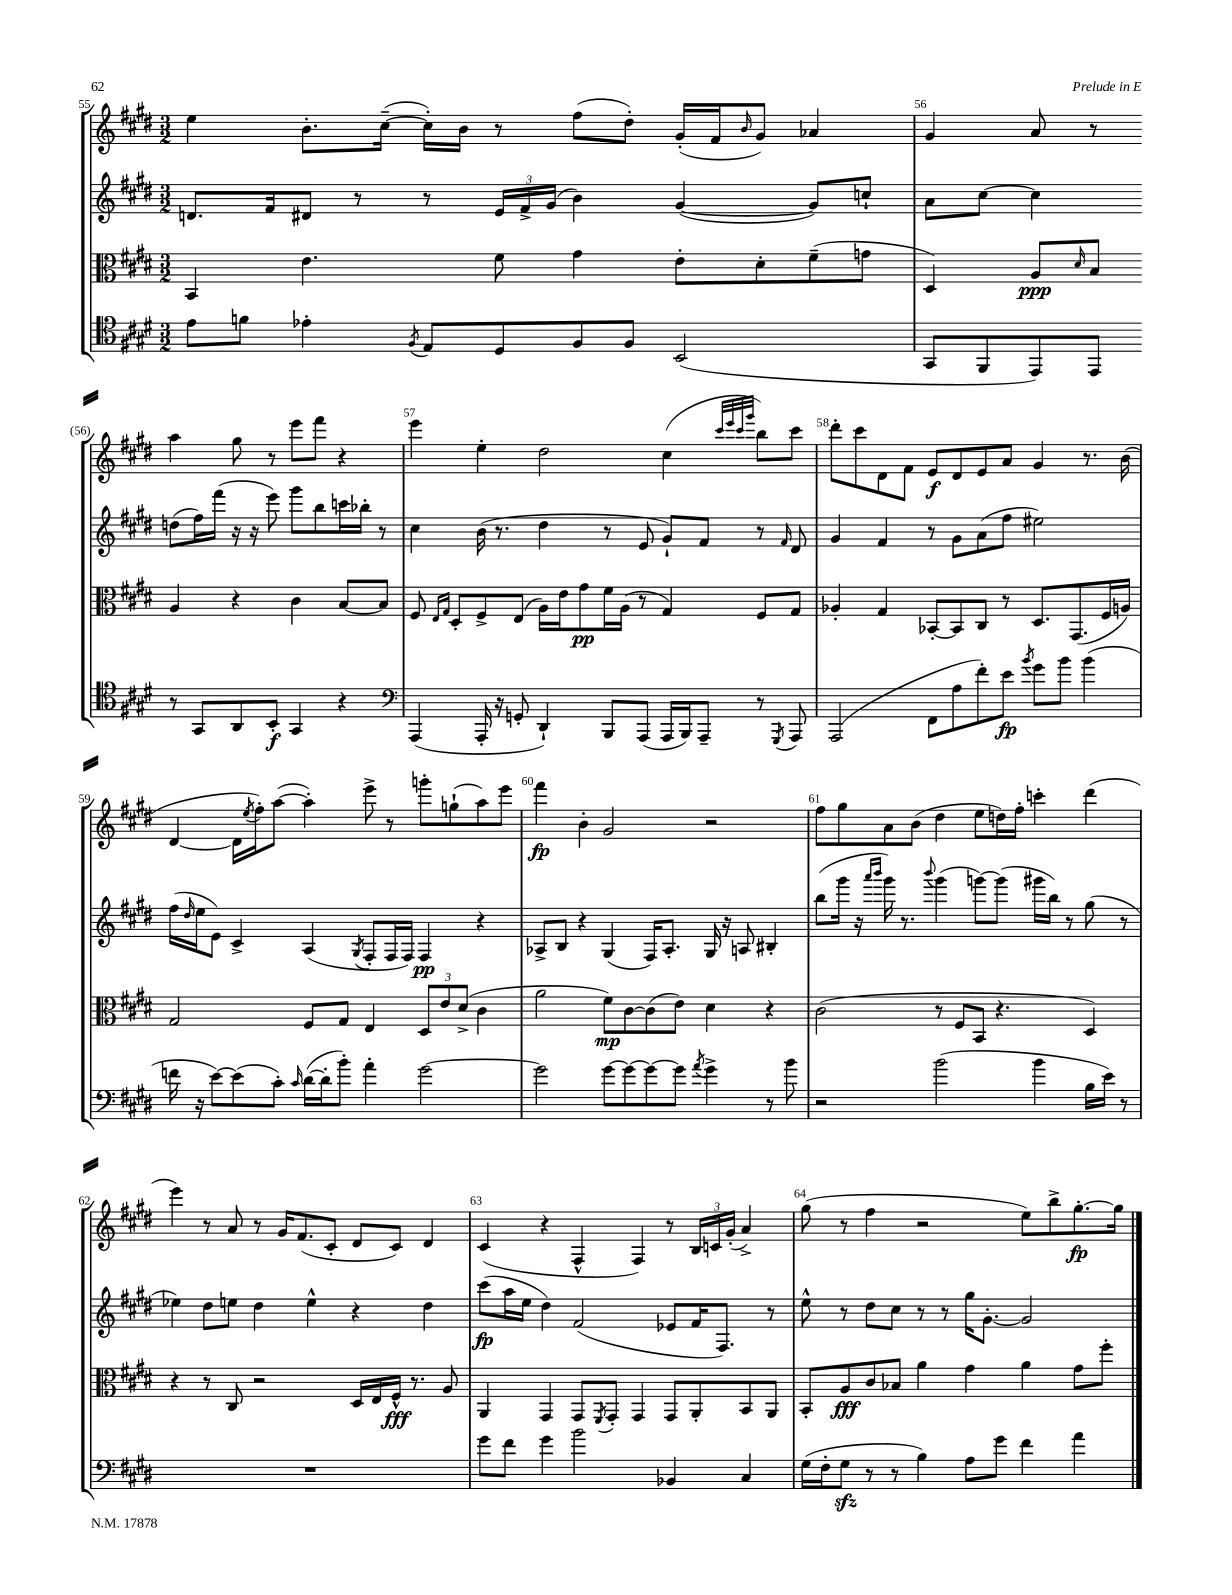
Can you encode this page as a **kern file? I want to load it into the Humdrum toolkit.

**kern	**dynam	**kern	**dynam	**kern	**dynam	**kern	**dynam
*part4	*part4	*part3	*part3	*part2	*part2	*part1	*part1
*staff4	*staff4	*staff3	*staff3	*staff2	*staff2	*staff1	*staff1
*clefC4	*	*clefC3	*	*clefG2	*	*clefG2	*
*k[f#c#g#d#]	*	*k[f#c#g#d#]	*	*k[f#c#g#d#]	*	*k[f#c#g#d#]	*
*M3/2	*	*M3/2	*	*M3/2	*	*M3/2	*
=55	=55	=55	=55	=55	=55	=55	=55
8e\L	.	4BB/	.	8.dn/L	.	4ee\	.
8fn\J	.	.	.	.	.	.	.
.	.	.	.	16f#/k	.	.	.
4e-X'\	.	4.e\	.	8d#X/J	.	8.b'\L	.
.	.	.	.	8r	.	.	.
.	.	.	.	.	.	([16cc#~\Jk	.
8qF#/	.	.	.	.	.	.	.
8E/L	.	.	.	8r	.	16cc#'\LL])	.
.	.	.	.	.	.	16b\JJ	.
8D#/	.	8f#\	.	24e/LL	.	8r	.
.	.	.	.	24f#^/	.	.	.
.	.	.	.	(24g#/JJ	.	.	.
8F#/	.	4g#\	.	4b\)	.	(8ff#\L	.
8F#/J	.	.	.	.	.	8dd#'\J)	.
(2BB/	.	8e'\L	.	([4g#/	.	(16g#'/LL	.
.	.	.	.	.	.	16f#/J	.
.	.	.	.	.	.	16qqb/	.
.	.	8d#'\	.	.	.	8g#/J)	.
.	.	(8f#~\	.	8g#/L])	.	4a-X/	.
.	.	8gn\J	.	8ccn`/J	.	.	.
=56	=56	=56	=56	=56	=56	=56	=56
8GG#/L	.	4D#/)	.	8a\L	.	4g#/	.
8FF#/	.	.	.	[8cc#\J	.	.	.
8EE/)	.	8A/L	ppp	4cc#\]	.	8a/	.
.	.	16qqd#/	.	.	.	.	.
8EE/J	.	8B/J	.	.	.	8r	.
8r	.	4A/	.	(8ddn\L	.	4aa\	.
8GG#/L	.	.	.	16ff#\L)	.	.	.
.	.	.	.	(16fff#\JJ	.	.	.
8AA/	.	4r	.	16r	.	8gg#\	.
.	.	.	.	16r	.	.	.
8BB'/J	f	.	.	8eee\)	.	8r	.
4GG#/	.	4c#\	.	8ggg#\L	.	8eee\L	.
.	.	.	.	8bb\	.	8fff#\J	.
4r	.	[8B/L	.	16cccn\L	.	4r	.
.	.	.	.	16bb-X'\JJ	.	.	.
.	.	8B/J]	.	8r	.	.	.
!!LO:LB:g=z
=57	=57	=57	=57	=57	=57	=57	=57
*clefF4	*	*	*	*	*	*	*
(4AAA/	.	8F#/	.	4cc#\	.	4eee\	.
.	.	16qqE/LL	.	.	.	.	.
.	.	16qqG#/JJ	.	.	.	.	.
.	.	8D#'/L	.	.	.	.	.
16AAA'/	.	8F#^/	.	(16b\	.	4ee'\	.
16r	.	.	.	8.r	.	.	.
8GGn'/	.	(8E/J	.	.	.	.	.
4DD#`/)	.	16A\LL)	.	4dd#\	.	2dd#\	.
.	.	16e\J	.	.	.	.	.
.	.	8g#\	pp	.	.	.	.
8BBB/L	.	16f#\L	.	8r	.	.	.
.	.	(16A\JJ	.	.	.	.	.
(8AAA/J	.	8r	.	8e/	.	.	.
16AAA/LL	.	4G#/)	.	8g#`/L)	.	(4cc#\	.
16BBB/J)	.	.	.	.	.	.	.
8AAA~/J	.	.	.	8f#/J	.	.	.
.	.	.	.	.	.	32qqccc#/LLL	.
.	.	.	.	.	.	32qqeee/	.
.	.	.	.	.	.	32qqccc#/	.
.	.	.	.	.	.	32qqggg#/JJJ	.
8r	.	8F#/L	.	8r	.	8bb\L)	.
8qGGG#/	.	.	.	16qqf#/	.	.	.
8AAA/	.	8G#/J	.	8d#/	.	8ccc#\J	.
=58	=58	=58	=58	=58	=58	=58	=58
(2AAA/	.	4A-X'/	.	4g#/	.	8ddd#'\L	.
.	.	.	.	.	.	8ccc#\	.
.	.	4G#/	.	4f#/	.	8d#\	.
.	.	.	.	.	.	8f#\J	.
8FF#\L	.	[8BB-X'/L	.	8r	.	8e/L	f
8A\	.	8BB-/]	.	8g#\L	.	8d#/	.
8f#'\)	.	8C#/J	.	(8a\	.	8e/	.
8e\J	fp	8r	.	8ff#\J	.	8a/J	.
8qb/	.	.	.	.	.	.	.
8g#\L	.	8.D#/L	.	2ee#X\)	.	4g#/	.
8b\J	.	.	.	.	.	.	.
.	.	(8.GG#/	.	.	.	.	.
(4b\	.	.	.	.	.	8.r	.
.	.	16F#/L	.	.	.	.	.
.	.	16An/JJ)	.	.	.	(16b\	.
!!LO:LB:g=z
=59	=59	=59	=59	=59	=59	=59	=59
16fn\	.	2G#/	.	(16ff#\LL	.	[4d#/	.
.	.	.	.	16qqdd#/	.	.	.
16r	.	.	.	16ee\J	.	.	.
[8e\L)	.	.	.	8e\J)	.	.	.
(8e\]	.	.	.	4c#^/	.	16d#\LL]	.
.	.	.	.	.	.	8qee/	.
.	.	.	.	.	.	16ff#'\J)	.
8c#'\J)	.	.	.	.	.	([8aa\J	.
16qqc#/	.	.	.	.	.	.	.
([16d#\LL	.	8F#/L	.	(4A/	.	4aa'\])	.
16d#'\J]	.	.	.	.	.	.	.
8b'\J)	.	8G#/J	.	.	.	.	.
.	.	.	.	8qG#/	.	.	.
4a'\	.	4E/	.	8F#'/L	.	8eee^\	.
.	.	.	.	16F#/L	.	8r	.
.	.	.	.	16F#/JJ)	.	.	.
[2g#\	.	12D#/L	.	4F#/	pp	8gggn'\L	.
.	.	12e/	.	.	.	.	.
.	.	.	.	.	.	(8ggn`\	.
.	.	(12d#^/J	.	.	.	.	.
.	.	4c#\	.	4r	.	8aa\)	.
.	.	.	.	.	.	8eee\J	.
=60	=60	=60	=60	=60	=60	=60	=60
2g#\]	.	2a\	.	8A-X^/L	.	4fff#\	fp
.	.	.	.	8B/J	.	.	.
.	.	.	.	4r	.	4b'\	.
[8g#\L	.	8f#\L)	mp	(4G#/	.	2g#/	.
8g#\_	.	[8c#\	.	.	.	.	.
8g#\_	.	(8c#\]	.	16F#/KL)	.	.	.
.	.	.	.	8.A-'/J	.	.	.
8g#\J]	.	8e\J)	.	.	.	.	.
8qa/	.	.	.	.	.	.	.
4g#^\	.	4d#\	.	16G#/	.	2r	.
.	.	.	.	16r	.	.	.
.	.	.	.	8An/	.	.	.
8r	.	4r	.	4B#X'/	.	.	.
8b\	.	.	.	.	.	.	.
=61	=61	=61	=61	=61	=61	=61	=61
2r	.	(2c#\	.	(8bb\L	.	8ff#\L	.
.	.	.	.	16ggg#\Jk	.	8gg#\	.
.	.	.	.	16r	.	.	.
.	.	.	.	16qqaaa/LL	.	.	.
.	.	.	.	16qqbbb/JJ	.	.	.
.	.	.	.	16ggg#\)	.	8a\	.
.	.	.	.	8.r	.	.	.
.	.	.	.	.	.	(8b\J	.
.	.	.	.	8qqbbb/	.	.	.
(2b\	.	8r	.	(4ggg#\	.	4dd#\	.
.	.	8F#/L	.	.	.	.	.
.	.	8BB/J	.	[8gggn\L)	.	8ee\L	.
.	.	4.r	.	(8ggg\J]	.	16ddn\L)	.
.	.	.	.	.	.	16ff#'\JJ	.
4b\	.	.	.	16ggg#X\LL	.	4cccn'\	.
.	.	.	.	16bb\JJ)	.	.	.
.	.	.	.	8r	.	.	.
16B\LL	.	4D#/)	.	(8gg#\	.	(4ddd#\	.
16e\JJ)	.	.	.	.	.	.	.
8r	.	.	.	8r	.	.	.
!!LO:LB:g=z
=62	=62	=62	=62	=62	=62	=62	=62
1.r	.	4r	.	4ee-X\)	.	4eee\)	.
.	.	8r	.	8dd#\L	.	8r	.
.	.	8C#/	.	8een\J	.	8a/	.
.	.	2r	.	4dd#\	.	8r	.
.	.	.	.	.	.	16g#/KL	.
.	.	.	.	.	.	(8.f#/	.
.	.	.	.	4ee^^\	.	.	.
.	.	.	.	.	.	8c#'/J	.
.	.	16D#/LL	.	4r	.	8d#/L	.
.	.	16E/	.	.	.	.	.
.	.	16F#^^/JJ	fff	.	.	8c#/J)	.
.	.	8.r	.	.	.	.	.
.	.	.	.	4dd#\	.	4d#/	.
.	.	8A/	.	.	.	.	.
=63	=63	=63	=63	=63	=63	=63	=63
8g#\L	.	4AA/	.	(8ccc#\L	fp	(4c#/	.
8f#\J	.	.	.	16aa\L	.	.	.
.	.	.	.	16ee\JJ	.	.	.
4g#\	.	4GG#/	.	4dd#\)	.	4r	.
2b\	.	8GG#/L	.	(2f#/	.	4F#^^/	.
.	.	8qFF#/	.	.	.	.	.
.	.	8GG#'/J	.	.	.	.	.
.	.	4GG#/	.	.	.	4F#/)	.
4BB-X/	.	8GG#/L	.	8e-X/L	.	8r	.
.	.	8AA'/	.	16f#/K	.	24B/LL	.
.	.	.	.	.	.	24cn/	.
.	.	.	.	8.F#/J)	.	.	.
.	.	.	.	.	.	(24g#'/JJ	.
4C#/	.	8BB/	.	.	.	4a^/)	.
.	.	8AA/J	.	8r	.	.	.
=64	=64	=64	=64	=64	=64	=64	=64
(16G#\LL	.	8BB'/L	.	8ee^^\	.	(8gg#\	.
16F#'\J	.	.	.	.	.	.	.
8G#zz\J	.	8A/	fff	8r	.	8r	.
8r	.	8c#/	.	8dd#\L	.	4ff#\	.
8r	.	8B-X/J	.	8cc#\J	.	.	.
4B\)	.	4a\	.	8r	.	2r	.
.	.	.	.	8r	.	.	.
8A\L	.	4g#\	.	16gg#\KL	.	.	.
.	.	.	.	[8.g#'\J	.	.	.
8g#\J	.	.	.	.	.	.	.
4f#\	.	4a\	.	2g#/]	.	8ee\L)	.
.	.	.	.	.	.	8bb^\	.
4a\	.	8g#\L	.	.	.	[8.gg#'\	fp
.	.	8ff#'\J	.	.	.	.	.
.	.	.	.	.	.	16gg#\Jk]	.
==	==	==	==	==	==	==	==
*-	*-	*-	*-	*-	*-	*-	*-
